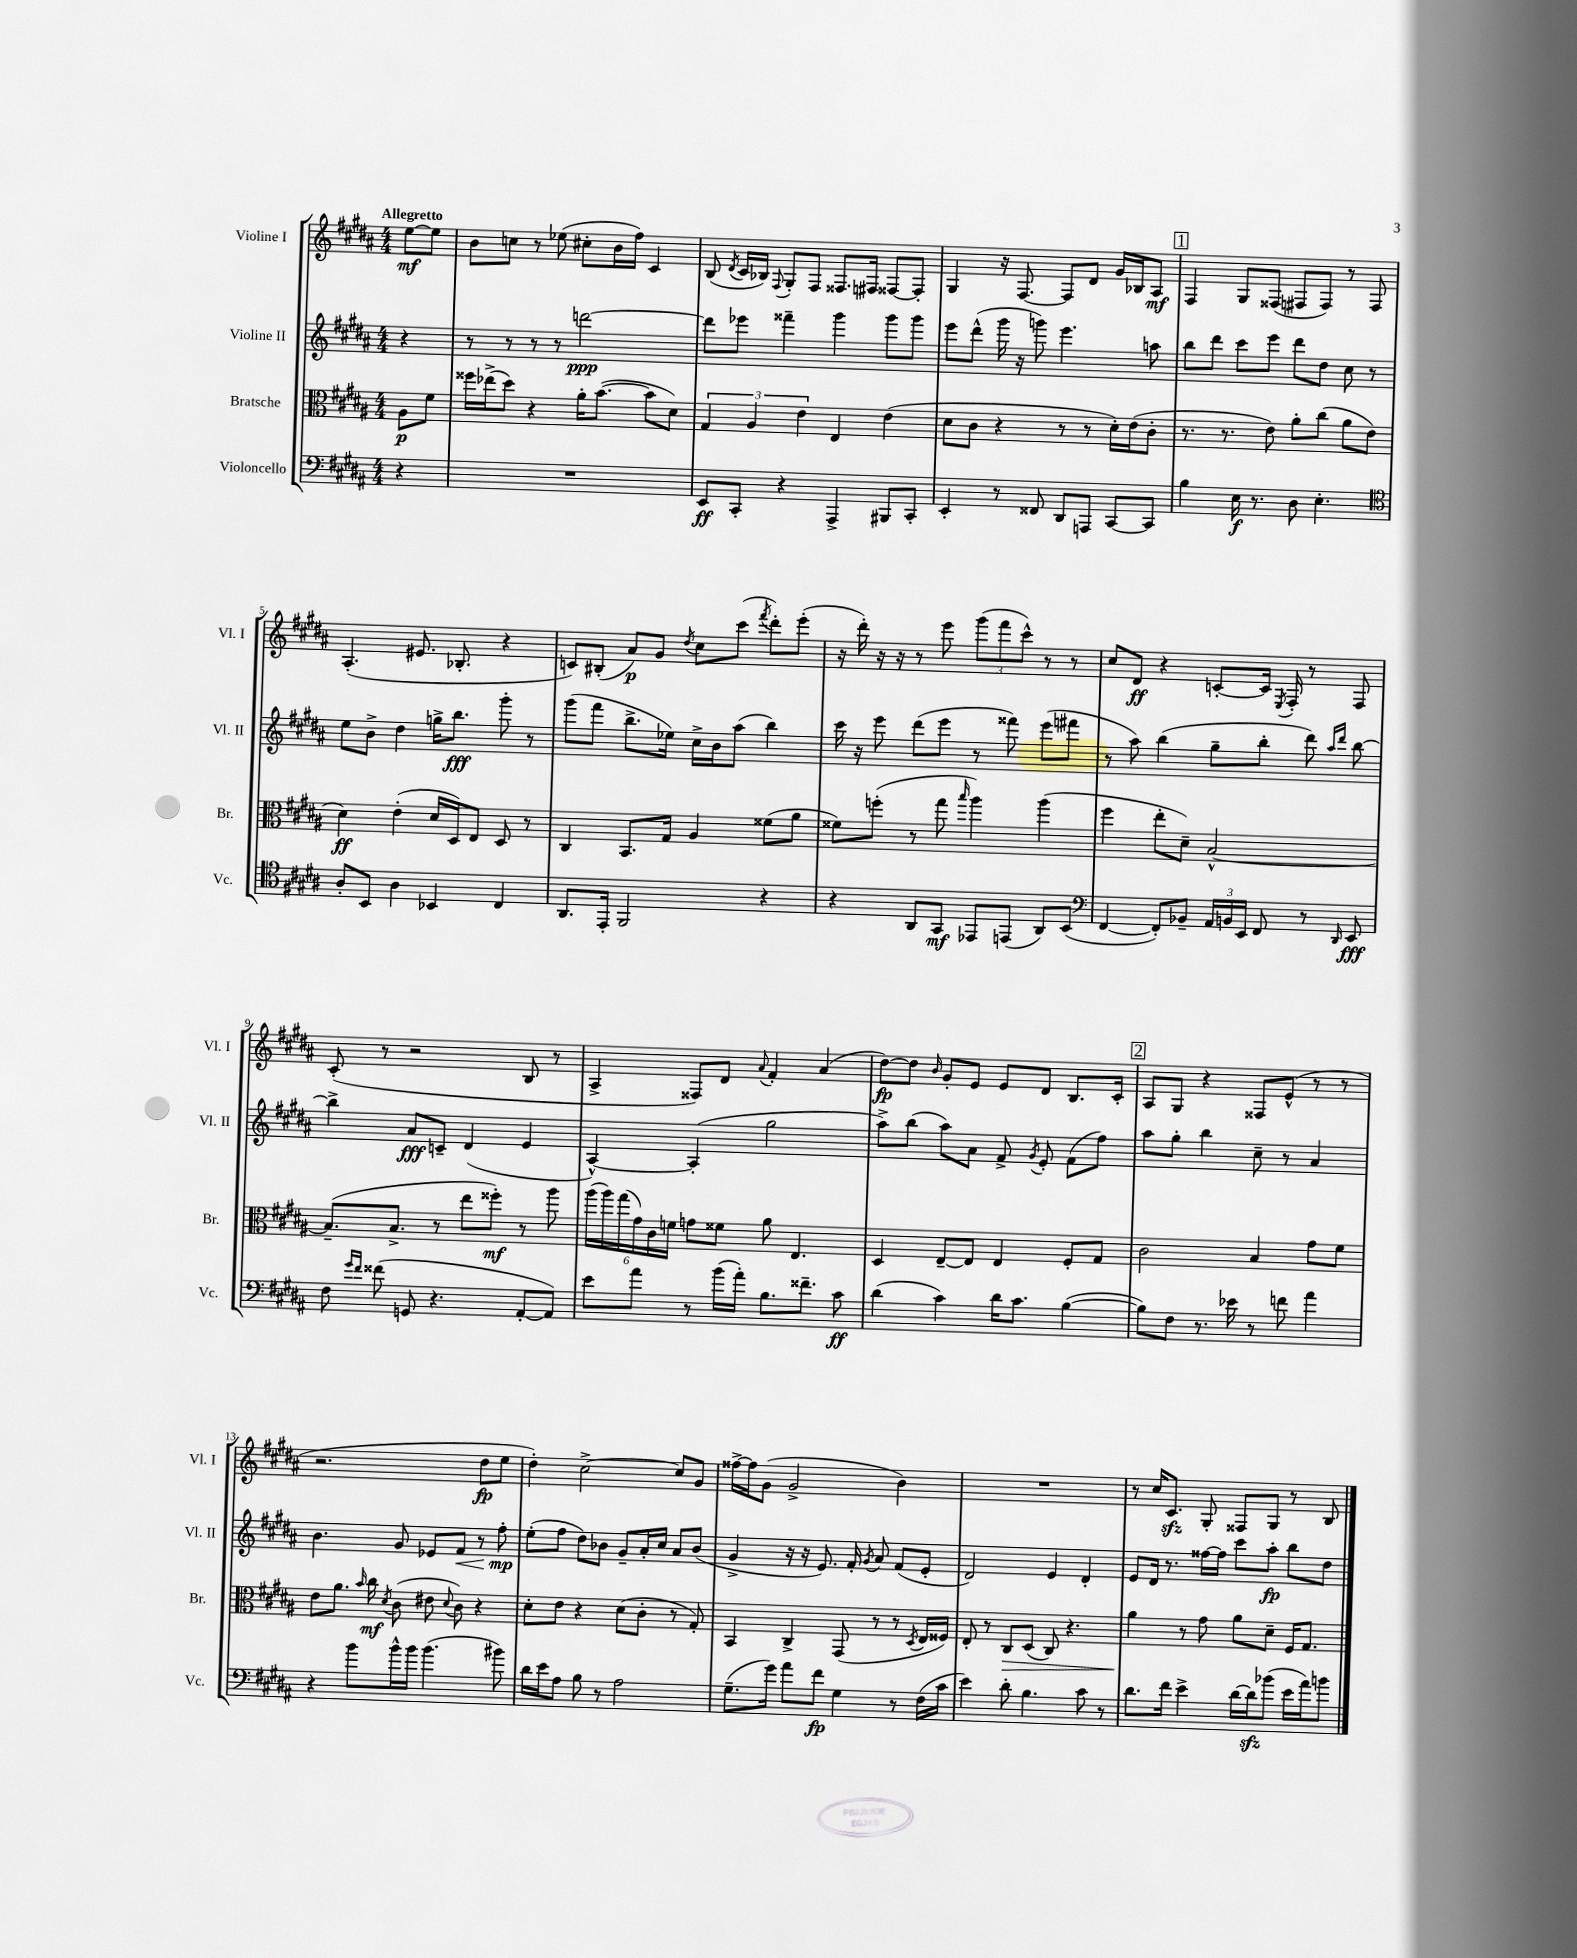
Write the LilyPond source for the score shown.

<<
\new StaffGroup <<
\new Staff = "s0" \with { instrumentName = "Violine I" shortInstrumentName = "Vl. I" } {
    \clef treble \key b \major \numericTimeSignature \time 4/4 \partial 4 \tempo "Allegretto"
    \autoBeamOff e''8[~\mf e''8] |
    b'8[ c''8] r8 ees''8( cis''8[-. b'16 fis''16]) cis'4 |
    b8( \acciaccatura { dis'8 } cis'16[ bes16]) \appoggiatura { fis8 } gis8[-. fis8] fisis8.[ fis16] fisis8[~ fisis8]-. |
    gis4 r16 fis8.~ fis8[ dis'8] gis'16[ bes16 ais8]\mf |
    \mark \markup { \box "1" } fis4 gis8[ fisis8]( fis8[ fis8]) r8 fis8 |
    ais4.-.( eis'8. bes8.-. r4 |
    c'8[) bis8]-.( ais'8[\p) gis'8] \acciaccatura { dis''8 } cis''8[ cis'''8]( \acciaccatura { fis'''8 } dis'''8[-.) e'''8]-.( |
    r16 dis'''16-.) r16 r16 r8 e'''8 \tuplet 3/2 { gis'''8[( fis'''8 cis'''8]-^) } r8 r8 |
    cis''8[ dis'8]\ff r4 c'8[~-. c'16] \acciaccatura { e8 } fis16-. r8 fis8 |
    cis'8-.( r8 r2 b8 r8 |
    ais4-> fisis8[) dis'8] \appoggiatura { ais'8 } fis'4-. ais'4( |
    dis''8[~\fp) dis''8] \grace { b'16 } gis'8[-. e'8] e'8[ dis'8] b8.[ cis'16]-. |
    \mark \markup { \box "2" } ais8[ gis8] r4 fisis8[ e'8]-^( r8 r8 |
    r2. dis''8[\fp e''8] |
    dis''4-.) cis''2~-> cis''8[ gis'8] |
    fisis''16[~-> fisis''16 gis'8]( gis'2-> b'4) |
    R1 |
    r8 cis''16[ cis'8.]\sfz gis8-. fisis8[ gis8] r8 b8 \bar "|." |
}
\new Staff = "s1" \with { instrumentName = "Violine II" shortInstrumentName = "Vl. II" } {
    \clef treble \key b \major \numericTimeSignature \time 4/4 \partial 4
    \autoBeamOff r4 |
    r8 r8 r8 r8 d'''2~\ppp |
    d'''8[ ees'''8] fisis'''4-- gis'''4 gis'''8[ gis'''8] |
    e'''8[ dis'''8]-^( gis'''16 r16 g'''8) e'''4. a''8 |
    \mark \markup { \box "1" } b''8[ dis'''8] cis'''8[ e'''8] dis'''8[ dis''8] cis''8 r8 |
    e''8[ b'8]-> dis''4 g''16[-> b''8.]\fff gis'''8-. r8 |
    gis'''8[( fis'''8] b''8.[-> ees''16]) cis''16[-> b'16 ais''8]( b''4) |
    cis'''16 r16 e'''8 dis'''8[( e'''8] r8 fisis'''8) e'''8[( fis'''8] |
    r8 ais''8) b''4( gis''8[-- b''8]-. dis'''8) \grace { ais''16[ dis'''16] } b''8~ |
    b''4-> ais'8[\fff c'8]-- dis'4( e'4 |
    ais4~-^) ais4-.( gis''2 |
    ais''8[->) b''8]( ais''8[) ais'8] fis'8-> \acciaccatura { gis'8 } e'8-. fis'8[( fis''8]) |
    \mark \markup { \box "2" } ais''8[ gis''8]-. b''4 cis''8-- r8 ais'4 |
    b'4. gis'8 ees'8[ fis'8]\< r8 fis''8-.\mp\! |
    e''8[-.( fis''8] dis''8[) bes'8] gis'8[-- ais'16-. cis''16] ais'8[ bes'8]( |
    gis'4-> r16 r16 e'8.) fis'16-. \acciaccatura { gis'8 } ais'8 fis'8[( e'8]-. |
    dis'2) e'4 dis'4-. |
    e'8[ dis'16] r8. fisis''16[~ fisis''16] cis'''8[ ais''8]-.\fp b''8[ dis''8] \bar "|." |
}
\new Staff = "s2" \with { instrumentName = "Bratsche" shortInstrumentName = "Br." } {
    \clef alto \key b \major \numericTimeSignature \time 4/4 \partial 4
    \autoBeamOff ais8[\p fis'8] |
    fisis''16[ ees''16->( dis''8]) r4 ais'16[-. b'8.]~( b'8[ dis'8]) |
    \tuplet 3/2 { gis4 ais4 e'4 } e4 e'4( |
    dis'8[ cis'8] r4 r8 r8 dis'16[-.) e'16( cis'8]-. |
    \mark \markup { \box "1" } r8. r8. e'8) ais'8[-. cis''8]( ais'8[ e'8] |
    dis'4\ff) e'4-.( dis'16[ dis16) e8] dis8 r8 |
    cis4 b,8.[ gis16] ais4 fisis'8[( ais'8] |
    fisis'8[) f''8]-.( r8 gis''8 \grace { b''16 } ais''4) ais''4( |
    fis''4 e''8[-. dis'8]--) b2~-^ |
    b8.[--( b8.]-> r8 e''8[ fisis''8]-.\mf) r8 ais''8 |
    \tuplet 6/4 { ais''16[( ais''16) gis''16( gis'16) cis'16 f'16] } g'8[ fisis'8] ais'8 e4. |
    dis4 e8[~-- e8] e4 fis8[-. gis8] |
    \mark \markup { \box "2" } cis'2 b4 gis'8[ fis'8] |
    e'8[ ais'8.] \grace { b'16 } cis''16\mf \acciaccatura { dis'8 } cis'8( eis'8 \appoggiatura { dis'8 } cis'8) r4 |
    dis'8[-. e'8] r4 dis'8[( cis'8]-. r8 gis8-.) |
    b,4 cis4-> gis,8( r8 r8 \acciaccatura { dis8 } e16[ fisis16]) |
    e8-. r8 cis8[\> dis8]( cis8) r4. |
    ais'4\! r8 gis'8 ais'8[ dis'8]-- fis16[ gis8.] \bar "|." |
}
\new Staff = "s3" \with { instrumentName = "Violoncello" shortInstrumentName = "Vc." } {
    \clef bass \key b \major \numericTimeSignature \time 4/4 \partial 4
    \autoBeamOff r4 |
    R1 |
    e,8[\ff cis,8]-. r4 ais,,4-> bis,,8[ cis,8]-. |
    e,4-. r8 fisis,8 dis,8[ a,,8] cis,8[~ cis,8] |
    \mark \markup { \box "1" } b4 e16\f r8. dis8 e4.-. |
    \clef tenor ais8[-. b,8] ais4 bes,4 cis4 |
    ais,8.[ e,16]-. fis,2 r4 |
    r4 ais,8[ gis,8]\mf ees,8[ e,8]( ais,8[) b,8]( |
    \clef bass fis,4~ fis,8[-.) bes,8]-- \tuplet 3/2 { ais,16[ b,16 e,16] } fis,8 r8 \grace { dis,16 } e,8\fff |
    fis8 \grace { gis'16[ fis'16] } fisis'8( g,8 r4. ais,8[~-. ais,8]) |
    e'8[ ais'8] r8 b'16[( ais'16]-.) b8.[ fisis'8.]-- cis'8\ff |
    dis'4( cis'4) dis'16[ cis'8.] b4~( |
    \mark \markup { \box "2" } b8[) fis8] r8. ees'16 r8 f'8 ais'4 |
    r4 b'8[ b'16-^ b'16] b'4.( bis'8) |
    dis'16[ e'16 ais8] b8 r8 ais2 |
    gis8.[--( gis'16]) ais'8[ fis'8]\fp gis4 r8 fis16[( cis'16] |
    e'4) dis'8-. b4. cis'8 r8 |
    dis'8.[ fis'16] e'4-> dis'16[~ dis'16\sfz bes'8]( e'16[ ais'16) b'8] \bar "|." |
}
>>
>>
